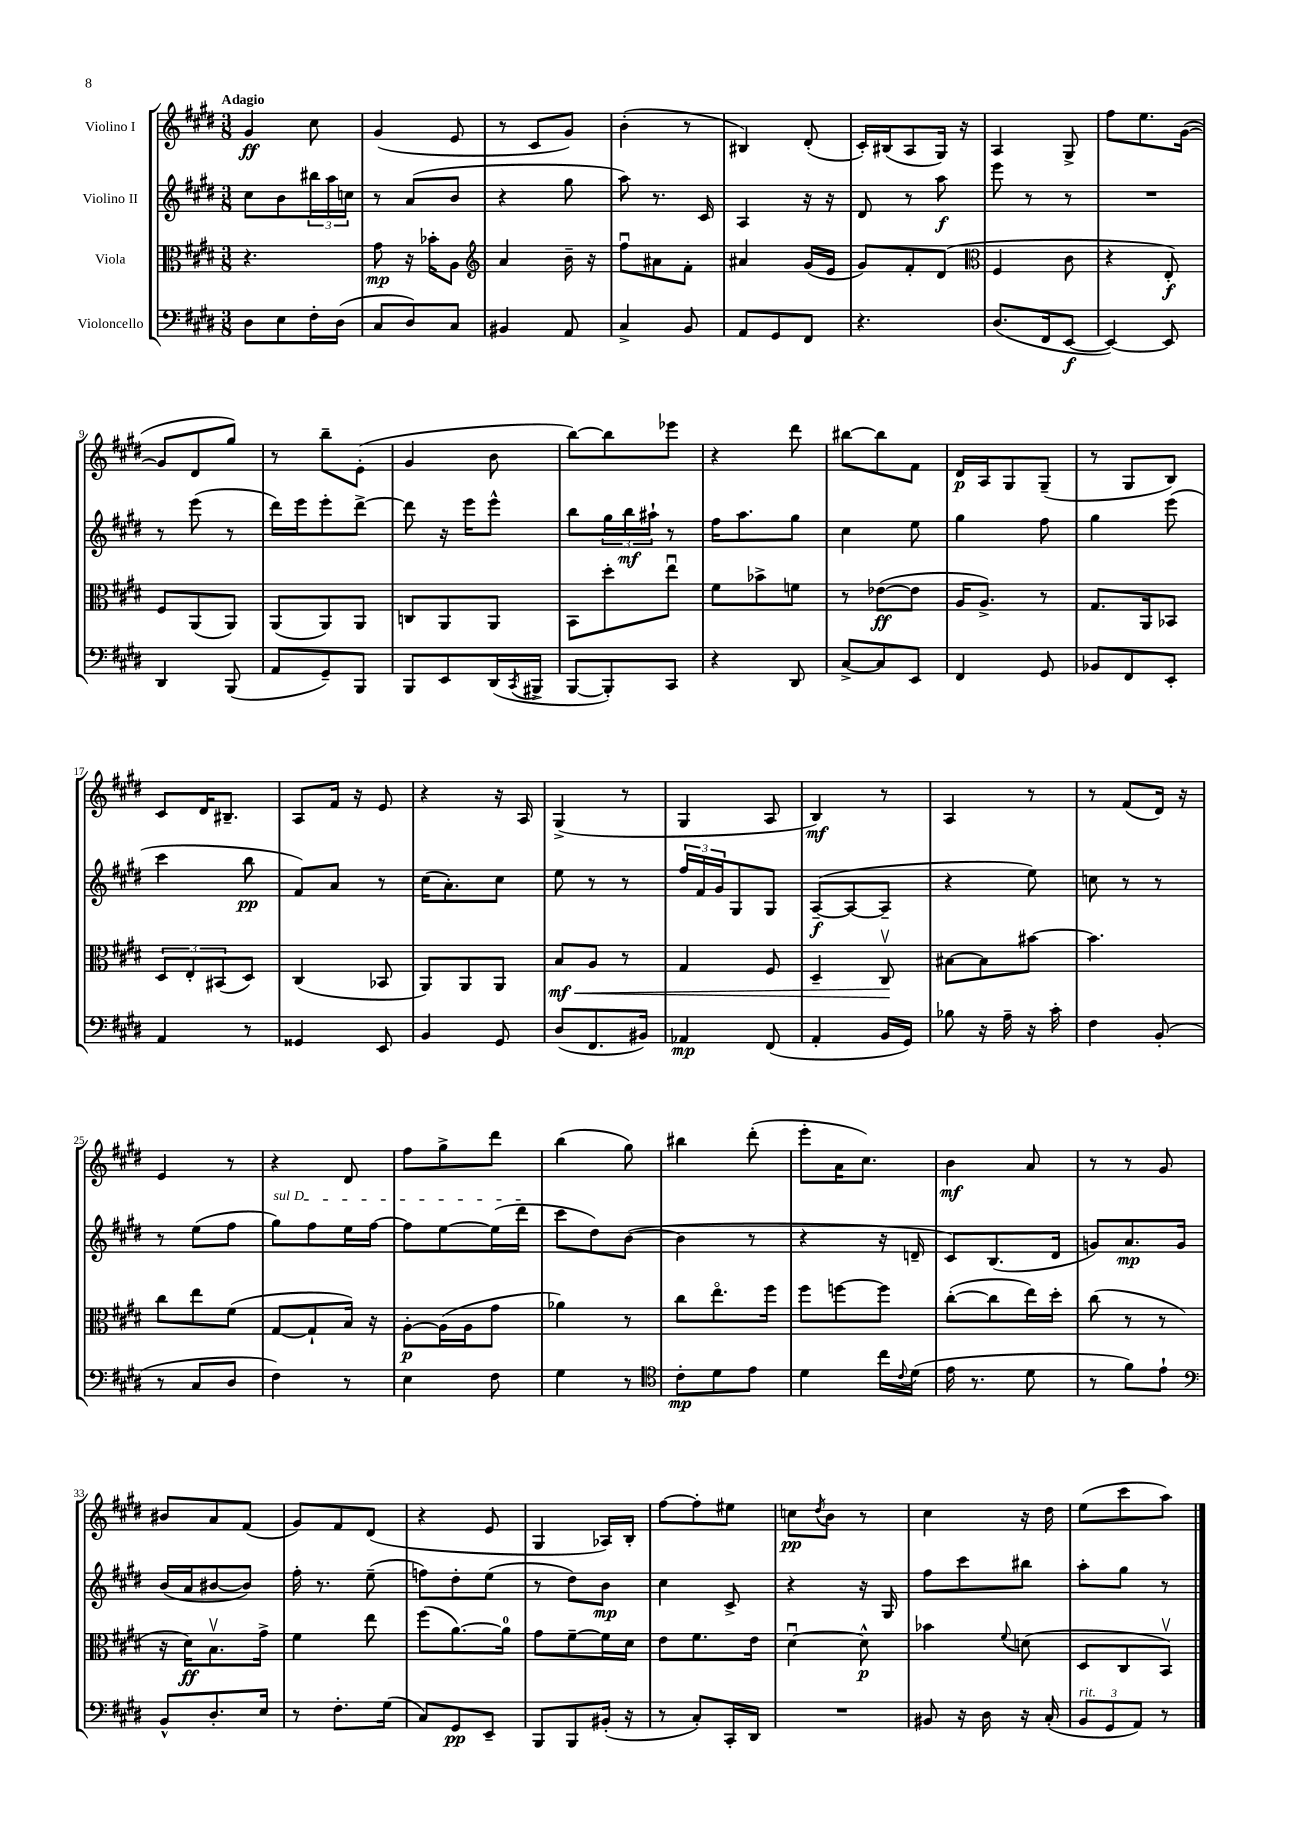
<<
\new StaffGroup <<
\new Staff = "s0" \with { instrumentName = "Violino I" } {
    \clef treble \key e \major \numericTimeSignature \time 3/8 \tempo "Adagio"
    gis'4\ff cis''8 |
    gis'4( e'8 |
    r8 cis'8 gis'8) |
    b'4-.( r8 |
    bis4) dis'8-.( |
    cis'16-.) bis16( a8 gis16) r16 |
    a4 gis8-> |
    fis''8 e''8. gis'16~( |
    gis'8 dis'8 gis''8) |
    r8 b''8-- e'8-.( |
    gis'4 b'8 |
    b''8~) b''8 ees'''8 |
    r4 dis'''8 |
    bis''8~ bis''8 fis'8 |
    dis'16\p a16 gis8 gis8--( |
    r8 gis8 b8) |
    cis'8 dis'16 bis8.-- |
    a8 fis'16 r16 e'8 |
    r4 r16 a16 |
    gis4->( r8 |
    gis4 a8 |
    b4\mf) r8 |
    a4 r8 |
    r8 fis'8( dis'16) r16 |
    e'4 r8 |
    r4 dis'8 |
    fis''8 gis''8-> dis'''8 |
    b''4( gis''8) |
    bis''4 dis'''8-.( |
    e'''8-. a'16 cis''8.) |
    b'4\mf a'8 |
    r8 r8 gis'8 |
    bis'8 a'8 fis'8( |
    gis'8) fis'8 dis'8( |
    r4 e'8 |
    gis4 aes16) b16-. |
    fis''8~ fis''8-. eis''8 |
    c''8\pp \acciaccatura { dis''8 } b'8 r8 |
    cis''4 r16 dis''16 |
    e''8( cis'''8 a''8) \bar "|." |
}
\new Staff = "s1" \with { instrumentName = "Violino II" } {
    \clef treble \key e \major \numericTimeSignature \time 3/8
    cis''8 b'8 \tuplet 3/2 { bis''16 a''16 c''16 } |
    r8 a'8( b'8 |
    r4 gis''8 |
    a''8) r8. cis'16 |
    a4 r16 r16 |
    dis'8 r8 a''8\f |
    e'''8 r8 r8 |
    R4. |
    r8 e'''8( r8 |
    dis'''16) e'''16 e'''8-. dis'''8~-> |
    dis'''8 r16 e'''16 e'''8-^ |
    b''8 \tuplet 3/2 { gis''16 b''16\mf ais''16-! } r8 |
    fis''16 a''8. gis''8 |
    cis''4 e''8 |
    gis''4 fis''8 |
    gis''4 e'''8( |
    cis'''4 b''8\pp |
    fis'8) a'8 r8 |
    cis''16( a'8.-.) cis''8 |
    e''8 r8 r8 |
    \tuplet 3/2 { fis''16 fis'16 gis'16 } gis8 gis8 |
    a8~--\f( a8~ a8-- |
    r4 e''8) |
    c''8 r8 r8 |
    r8 e''8( fis''8 |
    \once \override TextSpanner.bound-details.left.text = \markup { \italic "sul D" } gis''8\startTextSpan) fis''8 e''16 fis''16~ |
    fis''8 e''8~ e''16( dis'''16\stopTextSpan |
    cis'''8 dis''8) b'8~( |
    b'4 r8 |
    r4 r16 d'16-- |
    cis'8) b8.( dis'16 |
    g'8) a'8.\mp g'16 |
    b'16( a'16 bis'8~ bis'8) |
    fis''16-. r8. e''8--( |
    f''8) dis''8-. e''8( |
    r8 dis''8) b'8\mp |
    cis''4 cis'8-> |
    r4 r16 gis16 |
    fis''8 cis'''8 bis''8 |
    a''8-. gis''8 r8 \bar "|." |
}
\new Staff = "s2" \with { instrumentName = "Viola" } {
    \clef alto \key e \major \numericTimeSignature \time 3/8
    r4. |
    gis'8\mp r16 bes'16-. a8 |
    \clef treble a'4 b'16-- r16 |
    fis''8\downbow ais'8 fis'8-. |
    ais'4 gis'16( e'16 |
    gis'8) fis'8-. dis'8( |
    \clef alto fis4 cis'8 |
    r4 e8-.\f) |
    fis8 a,8( a,8) |
    a,8( a,8) a,8 |
    c8 a,8 a,8 |
    b,8 dis''8-. e''8\downbow |
    fis'8 bes'8-> f'8 |
    r8 ees'8~\ff( ees'8 |
    a16 a8.->) r8 |
    gis8. a,16 bes,8 |
    \tuplet 3/2 { dis8 e8-. bis,8( } dis8) |
    cis4( bes,8 |
    a,8) a,8 a,8 |
    b8\mf\< a8 r8 |
    gis4 fis8 |
    dis4-- cis8\upbow\! |
    bis8~ bis8 bis'8~ |
    bis'4. |
    cis''8 e''8 fis'8( |
    gis8~ gis8-! b16) r16 |
    a8~-.\p a16( a16 gis'8 |
    aes'4) r8 |
    cis''8 e''8.\flageolet fis''16 |
    fis''8 f''8~ f''8 |
    cis''8~-.( cis''8 e''16) dis''16-. |
    cis''8( r8 r8 |
    r16 dis'16\ff) b8.\upbow gis'16-> |
    fis'4 e''8 |
    fis''8( a'8.~) a'16-0 |
    gis'8 fis'8~-- fis'16 dis'16 |
    e'8 fis'8. e'16 |
    dis'4~\downbow dis'8-^\p |
    bes'4 \appoggiatura { fis'8 } d'8( |
    dis8 cis8 b,8\upbow) \bar "|." |
}
\new Staff = "s3" \with { instrumentName = "Violoncello" } {
    \clef bass \key e \major \numericTimeSignature \time 3/8
    dis8 e8 fis16-. dis16( |
    cis8 dis8) cis8 |
    bis,4 a,8 |
    cis4-> b,8 |
    a,8 gis,8 fis,8 |
    r4. |
    dis8.( fis,16 e,8~\f |
    e,4~) e,8 |
    dis,4 b,,8( |
    a,8 gis,8--) b,,8 |
    b,,8 e,8 dis,16( \acciaccatura { cis,8 } bis,,16-> |
    b,,8~ b,,8-.) cis,8 |
    r4 dis,8 |
    cis8~-> cis8 e,8 |
    fis,4 gis,8 |
    bes,8 fis,8 e,8-. |
    a,4 r8 |
    gisis,4 e,8 |
    b,4 gis,8 |
    dis8( fis,8. bis,16) |
    aes,4\mp fis,8( |
    a,4-. b,16 gis,16) |
    bes8 r16 a16-- r16 cis'16-. |
    fis4 b,8-.( |
    r8 cis8 dis8 |
    fis4) r8 |
    e4 fis8 |
    gis4 r8 |
    \clef tenor cis'8-.\mp dis'8 e'8 |
    dis'4 cis''16 \appoggiatura { cis'8 } dis'16( |
    e'16 r8. dis'8 |
    r8 fis'8) e'8-! |
    \clef bass b,8-^ dis8.-. e16 |
    r8 fis8.-. gis16( |
    cis8) gis,8\pp e,8-- |
    b,,8 b,,8 bis,16-.( r16 |
    r8 cis8-.) cis,16-. dis,16 |
    R4. |
    bis,8 r16 dis16 r16 cis16-.( |
    \tuplet 3/2 { b,8^\markup { \italic "rit." } gis,8 a,8) } r8 \bar "|." |
}
>>
>>
